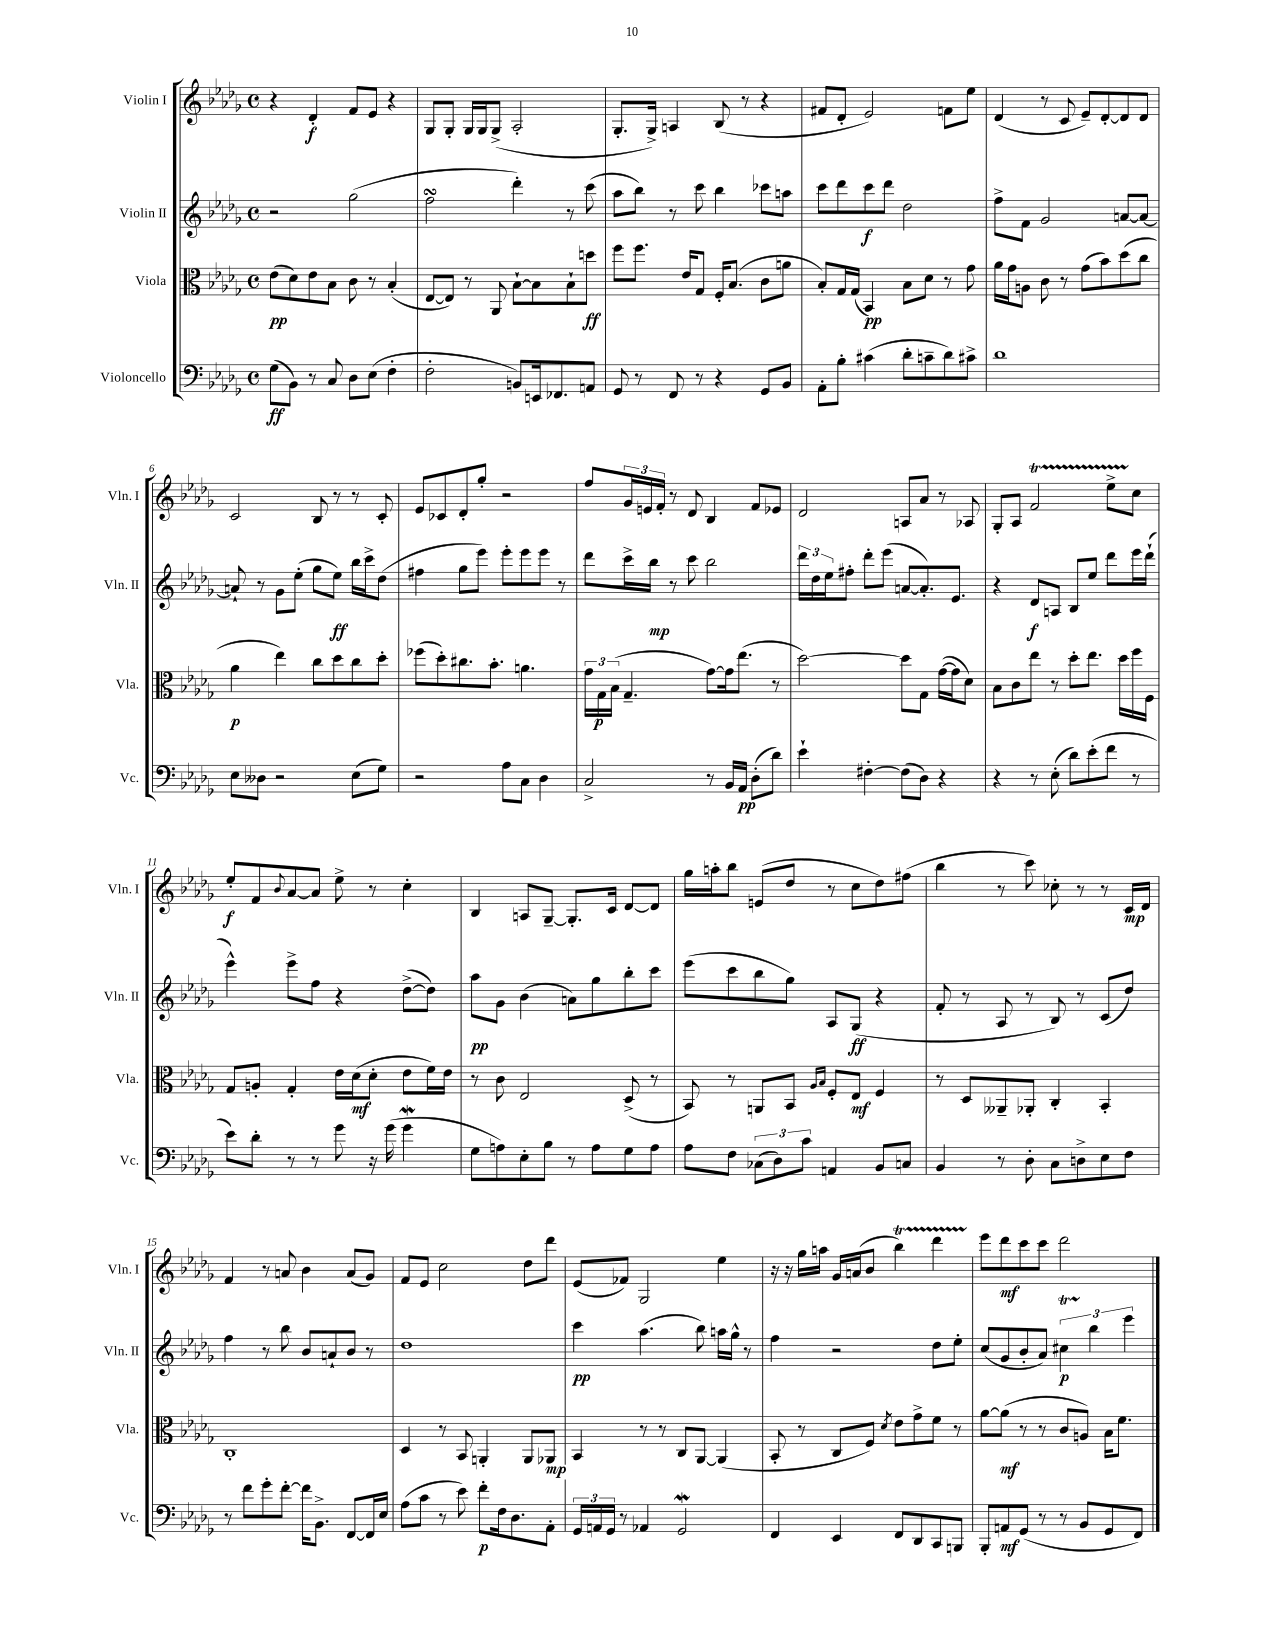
<<
\new StaffGroup <<
\new Staff = "s0" \with { instrumentName = "Violin I" shortInstrumentName = "Vln. I" } {
    \clef treble \key des \major \defaultTimeSignature \time 4/4
    r4 des'4-.\f f'8 ees'8 r4 |
    ges8 ges8-. ges16 ges16 ges8->( aes2-. |
    ges8.-. ges16->) a4 bes8( r8 r4 |
    fis'8 des'8-. ees'2) f'8 ees''8 |
    des'4( r8 c'8 ees'8--) des'8~-. des'8 des'8 |
    c'2 bes8 r8 r8 c'8-. |
    ees'8 ces'8 des'8-. ges''8-. r2 |
    f''8 \tuplet 3/2 { ges'16 e'16 f'16-. } r8 des'8 bes4 f'8 ees'8 |
    des'2 a8 aes'8 r8 aes8 |
    ges8-. aes8 f'2\startTrillSpan ees''8-> c''8\stopTrillSpan |
    ees''8-.\f f'8 \appoggiatura { bes'8 } aes'8~ aes'8 ees''8-> r8 c''4-. |
    bes4 a8 ges8~-- ges8.-. c'16 des'8~ des'8 |
    ges''16 a''16-. bes''8 e'8( des''8 r8 c''8 des''8) fis''8( |
    bes''4 r8 c'''8) ces''8-. r8 r8 c'16\mp des'16 |
    f'4 r8 a'8 bes'4 a'8( ges'8) |
    f'8 ees'8 c''2 des''8 des'''8 |
    ees'8( fes'8) ges2 ees''4 |
    r16 r16 ges''16 a''16 ges'16 a'16( bes'8 bes''4\startTrillSpan) des'''4 |
    ees'''8\stopTrillSpan des'''8\mf c'''8 c'''8 des'''2 \bar "|." |
}
\new Staff = "s1" \with { instrumentName = "Violin II" shortInstrumentName = "Vln. II" } {
    \clef treble \key des \major \defaultTimeSignature \time 4/4
    r2 ges''2( |
    f''2\turn des'''4-.) r8 c'''8( |
    aes''8 bes''8) r8 c'''8 bes''4 ces'''8 a''8 |
    c'''8 des'''8 c'''8\f des'''8 des''2 |
    f''8-> f'8 ges'2 a'8~ a'8~ |
    a'8-! r8 ges'8 ees''8-.( ges''8 ees''8\ff) bes''16 c'''16-> des''8( |
    fis''4 ges''8 ees'''8) ees'''8-. ees'''8 ees'''8 r8 |
    des'''8 c'''16-> bes''16\mp r8 c'''8 bes''2 |
    \tuplet 3/2 { des'''16 des''16 ees''16 } fis''8-. des'''8-. ees'''8( a'8~ a'8.-.) ees'8. |
    r4 des'8\f a8 bes8 ees''8 des'''8 ees'''16 des'''16-!( |
    ees'''4-^) ees'''8-> f''8 r4 des''8~->( des''8) |
    aes''8\pp ges'8 bes'4( a'8) ges''8 bes''8-. c'''8 |
    ees'''8( c'''8 bes''8 ges''8) aes8 ges8\ff( r4 |
    f'8-. r8 aes8 r8 bes8) r8 c'8( des''8) |
    f''4 r8 bes''8 bes'8 a'8-! bes'8 r8 |
    des''1 |
    c'''4\pp aes''4.( bes''8) a''16 ges''16-^ r8 |
    f''4 r2 des''8 ees''8-. |
    c''8( ges'8 bes'8-. aes'8) \tuplet 3/2 { cis''4\startTrillSpan\p bes''4\stopTrillSpan ees'''4 } \bar "|." |
}
\new Staff = "s2" \with { instrumentName = "Viola" shortInstrumentName = "Vla." } {
    \clef alto \key des \major \defaultTimeSignature \time 4/4
    ees'8\pp( des'8) ees'8 bes8 c'8 r8 bes4-.( |
    ees8~ ees8) r8 aes,8 bes8~-! bes8 bes8-! d''8\ff |
    f''8 f''8. ees'16 ges8 f16-. bes8.( c'8 a'8 |
    bes8-.) ges16 ges16( bes,4\pp) bes8 des'8 r8 ges'8 |
    aes'16 ges'16 a8 c'8 r8 ges'8( bes'8) des''8( c''8 |
    aes'4\p ees''4) c''8 des''8 c''8 des''8-. |
    fes''8( des''8-.) cis''8. bes'8.-. a'4. |
    \tuplet 3/2 { ges'16 ges16\p bes16( } ges4.-- ges'8~) ges'16 ees''8.( r8 |
    des''2~) des''8 ges8 ges'16~( ges'16 des'8) |
    bes8 c'8 ees''8 r8 des''8-. ees''8. des''16 f''16 f16 |
    ges8 a8-. ges4-. ees'16 des'16\mf( des'8-. ees'8 f'16) ees'16 |
    r8 c'8 ees2 des8->( r8 |
    bes,8) r8 a,8 bes,8 \grace { aes16 bes16 } f8-. ees8\mf f4 |
    r8 des8 aeses,8-- aes,8-. c4-. bes,4-. |
    c1-. |
    des4 r8 bes,8 a,4-. a,8 aes,8\mp |
    bes,4 r8 r8 c8 aes,8~ aes,4( |
    bes,8-. r8 c8 f8) \acciaccatura { des'8 } ees'8 ges'8-> f'8 r8 |
    aes'8~ aes'8\mf( r8 r8 c'8 a8) bes16 f'8. \bar "|." |
}
\new Staff = "s3" \with { instrumentName = "Violoncello" shortInstrumentName = "Vc." } {
    \clef bass \key des \major \defaultTimeSignature \time 4/4
    ges8\ff( bes,8) r8 c8 des8 ees8( f4-. |
    f2-. b,8) e,16 fes,8. a,8 |
    ges,8 r8 f,8 r8 r4 ges,8 bes,8 |
    aes,8-. bes8-. cis'4( des'8-. c'8-- des'8) cis'8-> |
    des'1 |
    ees8 deses8 r2 ees8( ges8) |
    r2 aes8 c8 des4 |
    c2-> r8 bes,16 aes,16\pp des8-.( des'8) |
    ees'4-! fis4~-. fis8( des8) r4 |
    r4 r8 ees8-.( des'8) ees'8-.( f'8 r8 |
    ees'8) des'8-. r8 r8 ges'8 r16 ges'16( ges'4\mordent |
    ges8 a8) ees8-. bes8 r8 a8 ges8 a8 |
    aes8 f8 \tuplet 3/2 { ces8( des8) c'8 } a,4 bes,8 c8 |
    bes,4 r8 des8-. c8 d8-> ees8 f8 |
    r8 f'8 ges'8-. f'8~-. f'16 bes,8.-> f,8~ f,16 ees16 |
    aes8( c'8 r8 ees'8) f'8-.\p f16 des8. aes,8-. |
    \tuplet 3/2 { ges,16 a,16 ges,16 } r8 aes,4 ges,2\mordent |
    f,4 ees,4 f,8 des,8 c,8 b,,8 |
    bes,,8-. a,8\mf ges,8( r8 r8 bes,8 ges,8 f,8) \bar "|." |
}
>>
>>
